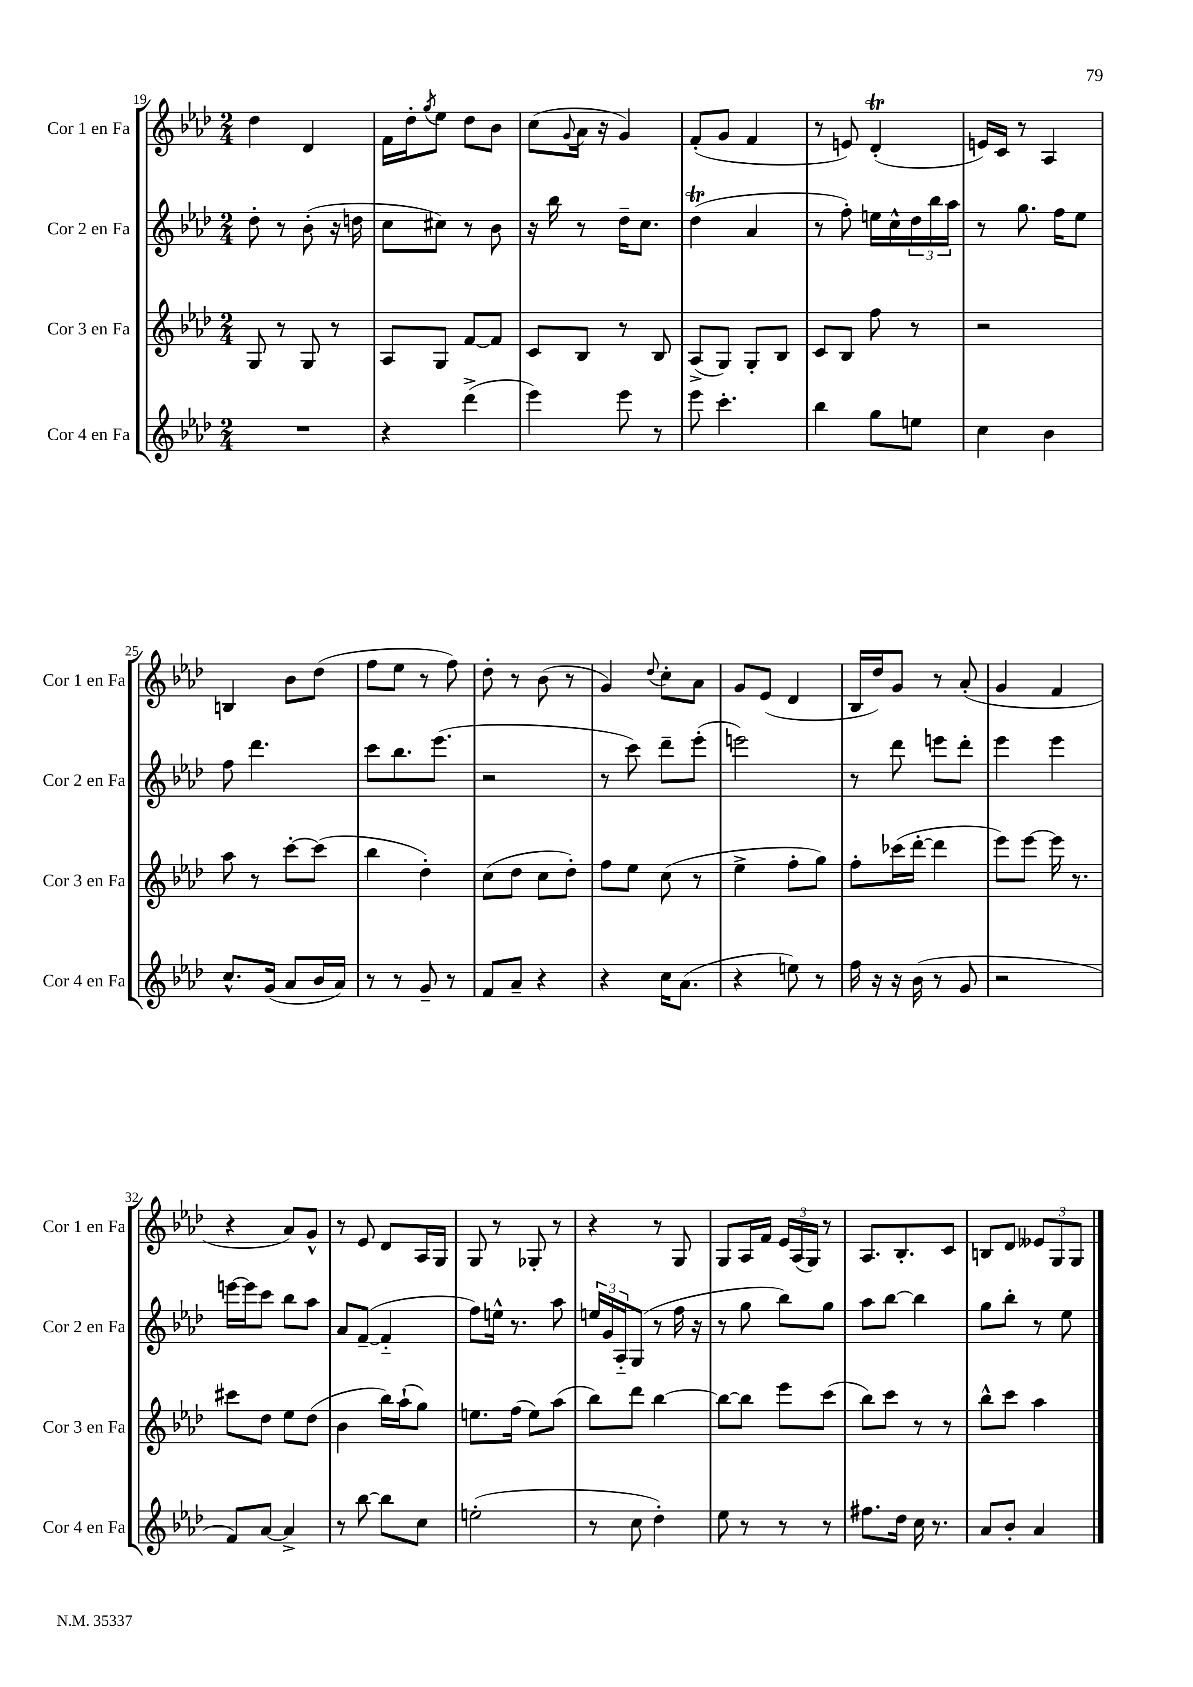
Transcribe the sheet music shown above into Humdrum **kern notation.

**kern	**kern	**kern	**kern
*staff4	*staff3	*staff2	*staff1
*clefG2	*clefG2	*clefG2	*clefG2
*k[b-e-a-d-]	*k[b-e-a-d-]	*k[b-e-a-d-]	*k[b-e-a-d-]
*M2/4	*M2/4	*M2/4	*M2/4
2r	8G	8dd-'	4dd-
.	8r	8r	.
.	8G	(8b-'	4d-
.	8r	16r	.
.	.	16dd	.
=	=	=	=
4r	8A-	8cc	16f
.	.	.	16dd-'
.	.	.	8qgg
.	8G	8cc#)	8ee-
(4ddd-^	[8f	8r	8dd-
.	8f]	8b-	8b-
=	=	=	=
4eee-)	8c	16r	(8cc
.	.	16bb-	.
.	.	.	8qqg
.	8B-	8r	16a-
.	.	.	16r
8eee-	8r	16dd-~	4g)
.	.	8.cc	.
8r	8B-	.	.
=	=	=	=
8eee-	(8A-^	(4dd-	(8f'
4.ccc'	8G)	.	8g
.	8G'	4a-	4f
.	8B-	.	.
=	=	=	=
4bb-	8c	8r	8r
.	8B-	8ff')	8e)
8gg	8ff	16ee	(4d-'
.	.	16cc^^	.
8ee	8r	24dd-	.
.	.	24bb-	.
.	.	24aa-	.
=	=	=	=
4cc	2r	8r	16e)
.	.	.	16c
.	.	8.gg	8r
4b-	.	.	4A-
.	.	16ff	.
.	.	8ee-	.
=	=	=	=
8.cc^^	8aa-	8ff	4B
.	8r	4.ddd-	.
(16g	.	.	.
8a-	[8ccc'	.	8b-
16b-	(8ccc]	.	(8dd-
16a-)	.	.	.
=	=	=	=
8r	4bb-	8ccc	8ff
8r	.	8.bb-	8ee-
8g~	4dd-')	.	8r
.	.	(8.eee-	.
8r	.	.	8ff)
=	=	=	=
8f	(8cc	2r	8dd-'
8a-~	8dd-	.	8r
4r	8cc	.	(8b-
.	8dd-')	.	8r
=	=	=	=
4r	8ff	8r	4g)
.	8ee-	8ccc)	.
.	.	.	8qqdd-
16cc	(8cc	8ddd-~	8cc'
(8.a-	.	.	.
.	8r	(8eee-'	8a-
=	=	=	=
4r	4ee-^	2eee)	8g
.	.	.	(8e-
8ee)	8ff'	.	4d-
8r	8gg)	.	.
=	=	=	=
16ff	8ff'	8r	16B-
16r	.	.	16dd-)
16r	(16ccc-	8ddd-	8g
(16b-	[16ddd-'	.	.
8r	4ddd-]	8eee	8r
8g	.	8ddd-'	(8a-'
=	=	=	=
2r	8eee-)	4eee-	4g
.	[8eee-	.	.
.	16eee-]	4eee-	4f
.	8.r	.	.
=	=	=	=
8f)	8ccc#	[16eee	4r
.	.	16eee]	.
[8a-	8dd-	8ccc	.
4a-^]	8ee-	8bb-	8a-)
.	(8dd-	8aa-	8g^^
=	=	=	=
8r	4b-	8a-	8r
[8bb-	.	([8f~	8e-
8bb-]	16bb-)	4f'~]	8d-
.	(16aa-`	.	.
8cc	8gg)	.	16A-
.	.	.	16G
=	=	=	=
(2ee'	8.ee	8ff)	8G
.	.	16ee^^	8r
.	(16ff	8.r	.
.	8ee)	.	8G-'
.	(8aa-	8aa-	8r
=	=	=	=
8r	8bb-)	24ee	4r
.	.	24g	.
.	.	24A-'~	.
8cc	8ddd-	(8G	.
4dd-')	[4bb-	8r	8r
.	.	16ff	8G
.	.	16r	.
=	=	=	=
8ee-	8bb-_	8r	8G
8r	8bb-]	8gg	16A-
.	.	.	16f
8r	8eee-	8bb-)	24e-
.	.	.	(24A-
.	.	.	24G)
8r	(8ccc	8gg	8r
=	=	=	=
8.ff#	8bb-)	8aa-	8.A-
.	8ccc	[8bb-	.
16dd-	.	.	8.B-'
16cc	8r	4bb-]	.
8.r	.	.	.
.	8r	.	8c
=	=	=	=
8a-	8bb-^^	8gg	8B
8b-'	8ccc	8bb-'	8d-
4a-	4aa-	8r	12e--
.	.	.	12G
.	.	8ee-	.
.	.	.	12G
==	==	==	==
*-	*-	*-	*-
